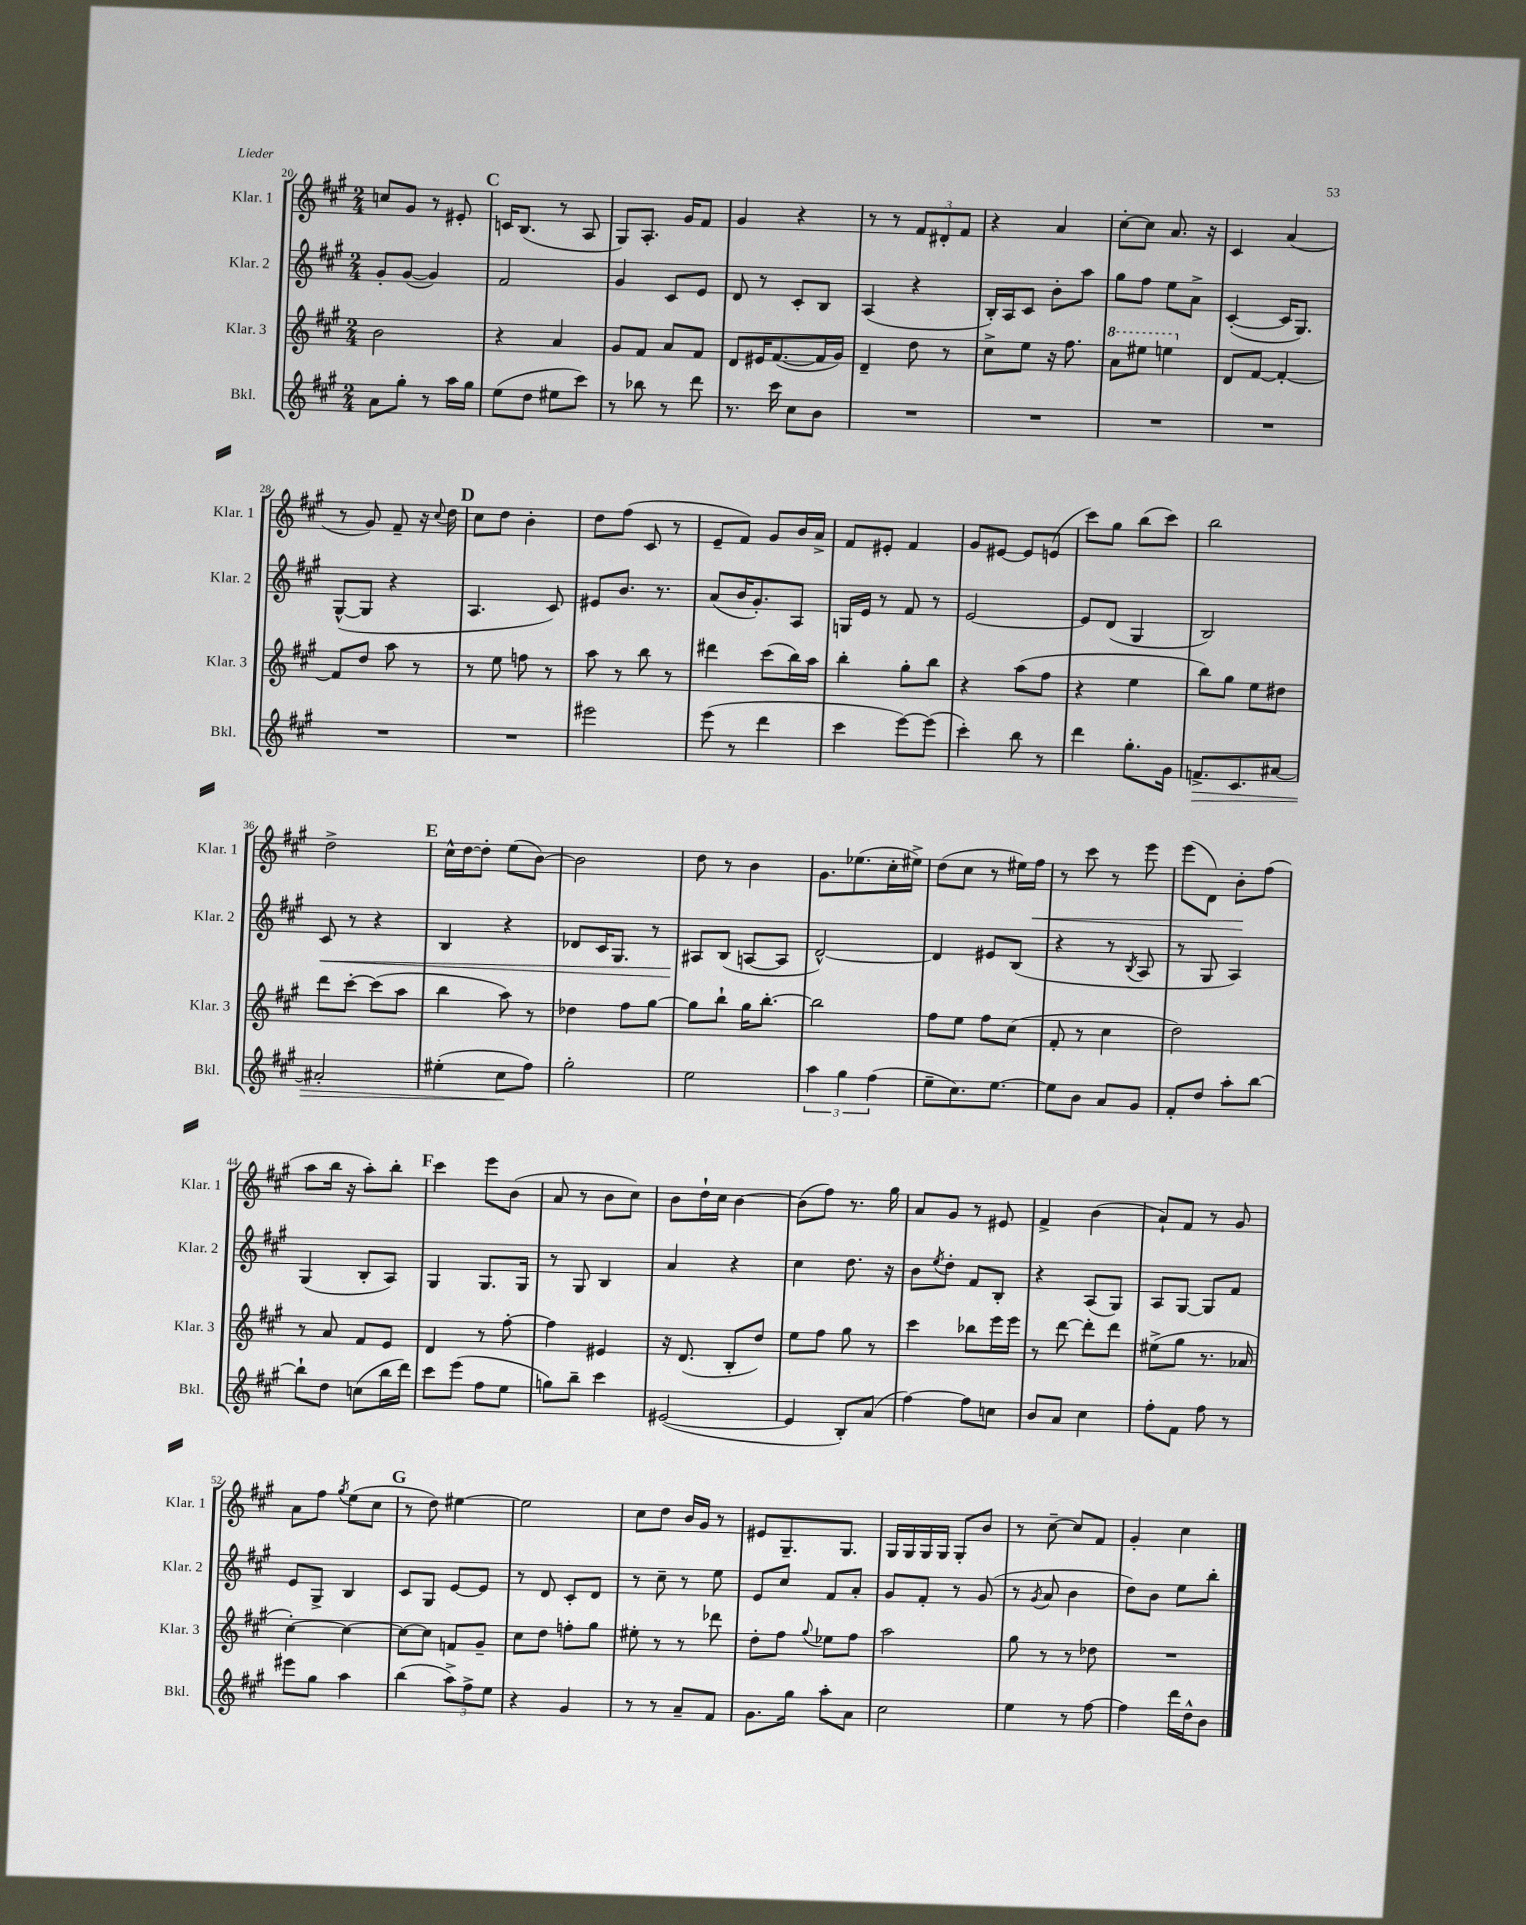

**kern	**kern	**kern	**kern
*staff4	*staff3	*staff2	*staff1
*clefG2	*clefG2	*clefG2	*clefG2
*k[f#c#g#]	*k[f#c#g#]	*k[f#c#g#]	*k[f#c#g#]
*M2/4	*M2/4	*M2/4	*M2/4
8a	2b	8g#'	8cc
8gg#'	.	([8g#	8g#
8r	.	4g#])	8r
16aa	.	.	8e#'
16gg#	.	.	.
=	=	=	=
(8ee	4r	2f#	16c
.	.	.	(8.B
8dd	.	.	.
8ee#	4a	.	8r
8ccc#)	.	.	8A
=	=	=	=
8r	8g#	4g#	8G#)
8bb-	8f#	.	8.A'
8r	8a	8c#	.
.	.	.	16g#
8ddd	8f#	8e	8f#
=	=	=	=
8.r	8d	8d	4g#
.	16e#	8r	.
16ccc#	([8.f#	.	.
8cc#	.	8c#'	4r
8b	16f#]	8B	.
.	16g#)	.	.
=	=	=	=
2r	4d~	(4A	8r
.	.	.	8r
.	8dd	4r	12f#
.	.	.	12d#'
.	8r	.	.
.	.	.	12f#
=	=	=	=
2r	8cc#^	16B')	4r
.	.	16A	.
.	8ee	8c#	.
.	16r	8b'	4a
.	8.ff#	.	.
.	.	8aa	.
=	=	=	=
2r	8aa	8gg#	[8cc#'
.	8eee#	8ff#	8cc#]
.	4eee	8ee	8.a
.	.	8a^	.
.	.	.	16r
=	=	=	=
2r	8d	([4c#'	4c#
.	[8f#	.	.
.	4f#'_	16c#]	(4a
.	.	8.G#)	.
=	=	=	=
2r	8f#]	([8G#^^	8r
.	8dd	8G#]	8g#)
.	8aa	4r	8f#~
.	8r	.	16r
.	.	.	8qqcc#
.	.	.	16dd
=	=	=	=
2r	8r	4.A	8cc#
.	8ee	.	8dd
.	8ff	.	4b'
.	8r	8c#)	.
=	=	=	=
2eee#	8aa	8e#	8dd
.	8r	8.b	(8ff#
.	8bb	.	8c#
.	.	8.r	.
.	8r	.	8r
=	=	=	=
(8eee	4ddd#	(8a	8e~
8r	.	16b	8f#)
.	.	8.g#')	.
4ddd	(8ccc#	.	8g#
.	16bb)	8A	16b
.	16aa	.	16a^
=	=	=	=
4ccc#	4bb'	16G	8f#
.	.	16e	.
.	.	8r	8e#'
[8eee)	8gg#'	8f#	4f#
(8eee]	8bb	8r	.
=	=	=	=
4ccc#')	4r	[2e	8g#
.	.	.	[8e#
8bb	(8aa	.	8e#]
8r	8ff#	.	(8e
=	=	=	=
4ddd	4r	8e]	8ccc#)
.	.	(8d	8gg#
8.gg#'	4ee	4G#	(8bb
.	.	.	8ccc#)
16g#	.	.	.
=	=	=	=
8.f^	8bb)	2B)	2bb
.	8gg#	.	.
8.c#	.	.	.
.	8ee	.	.
[8a#	8dd#	.	.
=	=	=	=
2a#']	8ddd	8c#	2dd^
.	[8ccc#'	8r	.
.	(8ccc#]	4r	.
.	8aa	.	.
=	=	=	=
(4ee#'	4bb	4B	16cc#^^
.	.	.	[16dd
.	.	.	8dd']
8cc#	8aa)	4r	(8ee
8ff#)	8r	.	[8b)
=	=	=	=
2gg#'	4dd-	8d-	2b]
.	.	16c#	.
.	.	8.G#	.
.	8ff#	.	.
.	[8gg#	8r	.
=	=	=	=
2ee	8gg#]	8A#	8dd
.	8bb`	(8B	8r
.	16gg#	[8A	4b
.	[8.bb'	.	.
.	.	8A]	.
=	=	=	=
6aa	2bb]	[2d^^)	8.g#
6gg#	.	.	.
.	.	.	(8.ee-
(6ff#	.	.	.
.	.	.	16cc#'
.	.	.	16ee#^)
=	=	=	=
8ee~	8ff#	4d]	(8dd
8.cc#)	8ee	.	8cc#
.	8ff#	8e#	8r
[8.ee	.	.	.
.	(8cc#	(8B	16ee#)
.	.	.	16ff#
=	=	=	=
8ee]	8f#'	4r	8r
8b	8r	.	8ccc#
8a	4cc#	8r	8r
.	.	8qB	.
8g#	.	8A	8eee
=	=	=	=
8f#'	2dd)	8r	(8eee
8dd	.	8G#	8d)
8aa'	.	4A)	8b'
[8bb	.	.	(8ff#
=	=	=	=
8bb`]	8r	(4G#	8aa
8dd	8a	.	16bb
.	.	.	16r
(8cc	8f#	8B'	8aa')
16bb	8e	8A)	8bb'
16ddd)	.	.	.
=	=	=	=
8ccc#	4d	4G#	4ccc#
(8eee	.	.	.
8ff#	8r	8.G#	8eee
8ee	[8ff#'	.	(8b
.	.	16G#	.
=	=	=	=
8gg)	4ff#]	8r	8a
8bb~	.	8G#	8r
4ccc#	4e#	4B	8b
.	.	.	8cc#)
=	=	=	=
([2e#	16r	4a	8b
.	(8.d	.	.
.	.	.	16dd`
.	.	.	16cc#
.	8B'	4r	[4b
.	8dd)	.	.
=	=	=	=
4e#]	8ee	4cc#	(8b]
.	8ff#	.	8ff#)
8B')	8gg#	8.dd	8.r
(8a	8r	.	.
.	.	16r	16gg#
=	=	=	=
[4ff#)	4ccc#	8b	8a
.	.	8qee	.
.	.	8dd'	8g#
8ff#]	8bb-	8f#	8r
8cc	16eee	8B'	8e#
.	16eee	.	.
=	=	=	=
8b	8r	4r	4f#^
8a	[8ddd	.	.
4cc#	8ddd']	(8A	(4b
.	8ddd	8G#)	.
=	=	=	=
8ff#'	(8ee#^	8A	8a`)
8f#	8gg#	[8G#	8f#
8ff#	8.r	8G#]	8r
8r	.	8f#	8g#
.	16a-	.	.
=	=	=	=
8eee#	[4cc#')	8e	8a
8gg#	.	8G#^	8ff#
.	.	.	8qgg#
4aa	4cc#_	4B	(8ee
.	.	.	8cc#
=	=	=	=
(4bb	8cc#_	8c#	8r
.	8cc#]	8G#	8dd)
12aa^)	8f	[8e	[4ee#
12ff#^	.	.	.
.	8g#~	8e]	.
12ee	.	.	.
=	=	=	=
4r	8cc#	8r	2ee#]
.	8dd	8d	.
4g#	8ff'	8c#'	.
.	8gg#	8d	.
=	=	=	=
8r	8ee#'	8r	8cc#
8r	8r	8cc#~	8dd
8a~	8r	8r	16b
.	.	.	16g#
8f#	8ddd-	8ee	8r
=	=	=	=
8.g#	8dd'	8e	8e#
.	8ff#	8cc#	8.G#~
16gg#	.	.	.
.	8qqgg#	.	.
8aa'	8ee-	8f#	.
.	.	.	8.G#
8a	8ff#	8a'	.
=	=	=	=
2cc#	2aa	8g#	16G#
.	.	.	16G#
.	.	8f#'	16G#
.	.	.	16G#
.	.	8r	8G#'
.	.	(8g#	8b
=	=	=	=
4ee	8gg#	8r	8r
.	.	8qg#	.
.	8r	8a	[8cc#~
8r	8r	4b	8cc#]
[8ff#	8dd-	.	8f#
=	=	=	=
4ff#]	2r	8dd)	4g#'
.	.	8b	.
16ddd	.	8ee	4cc#
16dd^^	.	.	.
8b	.	8bb'	.
==	==	==	==
*-	*-	*-	*-
